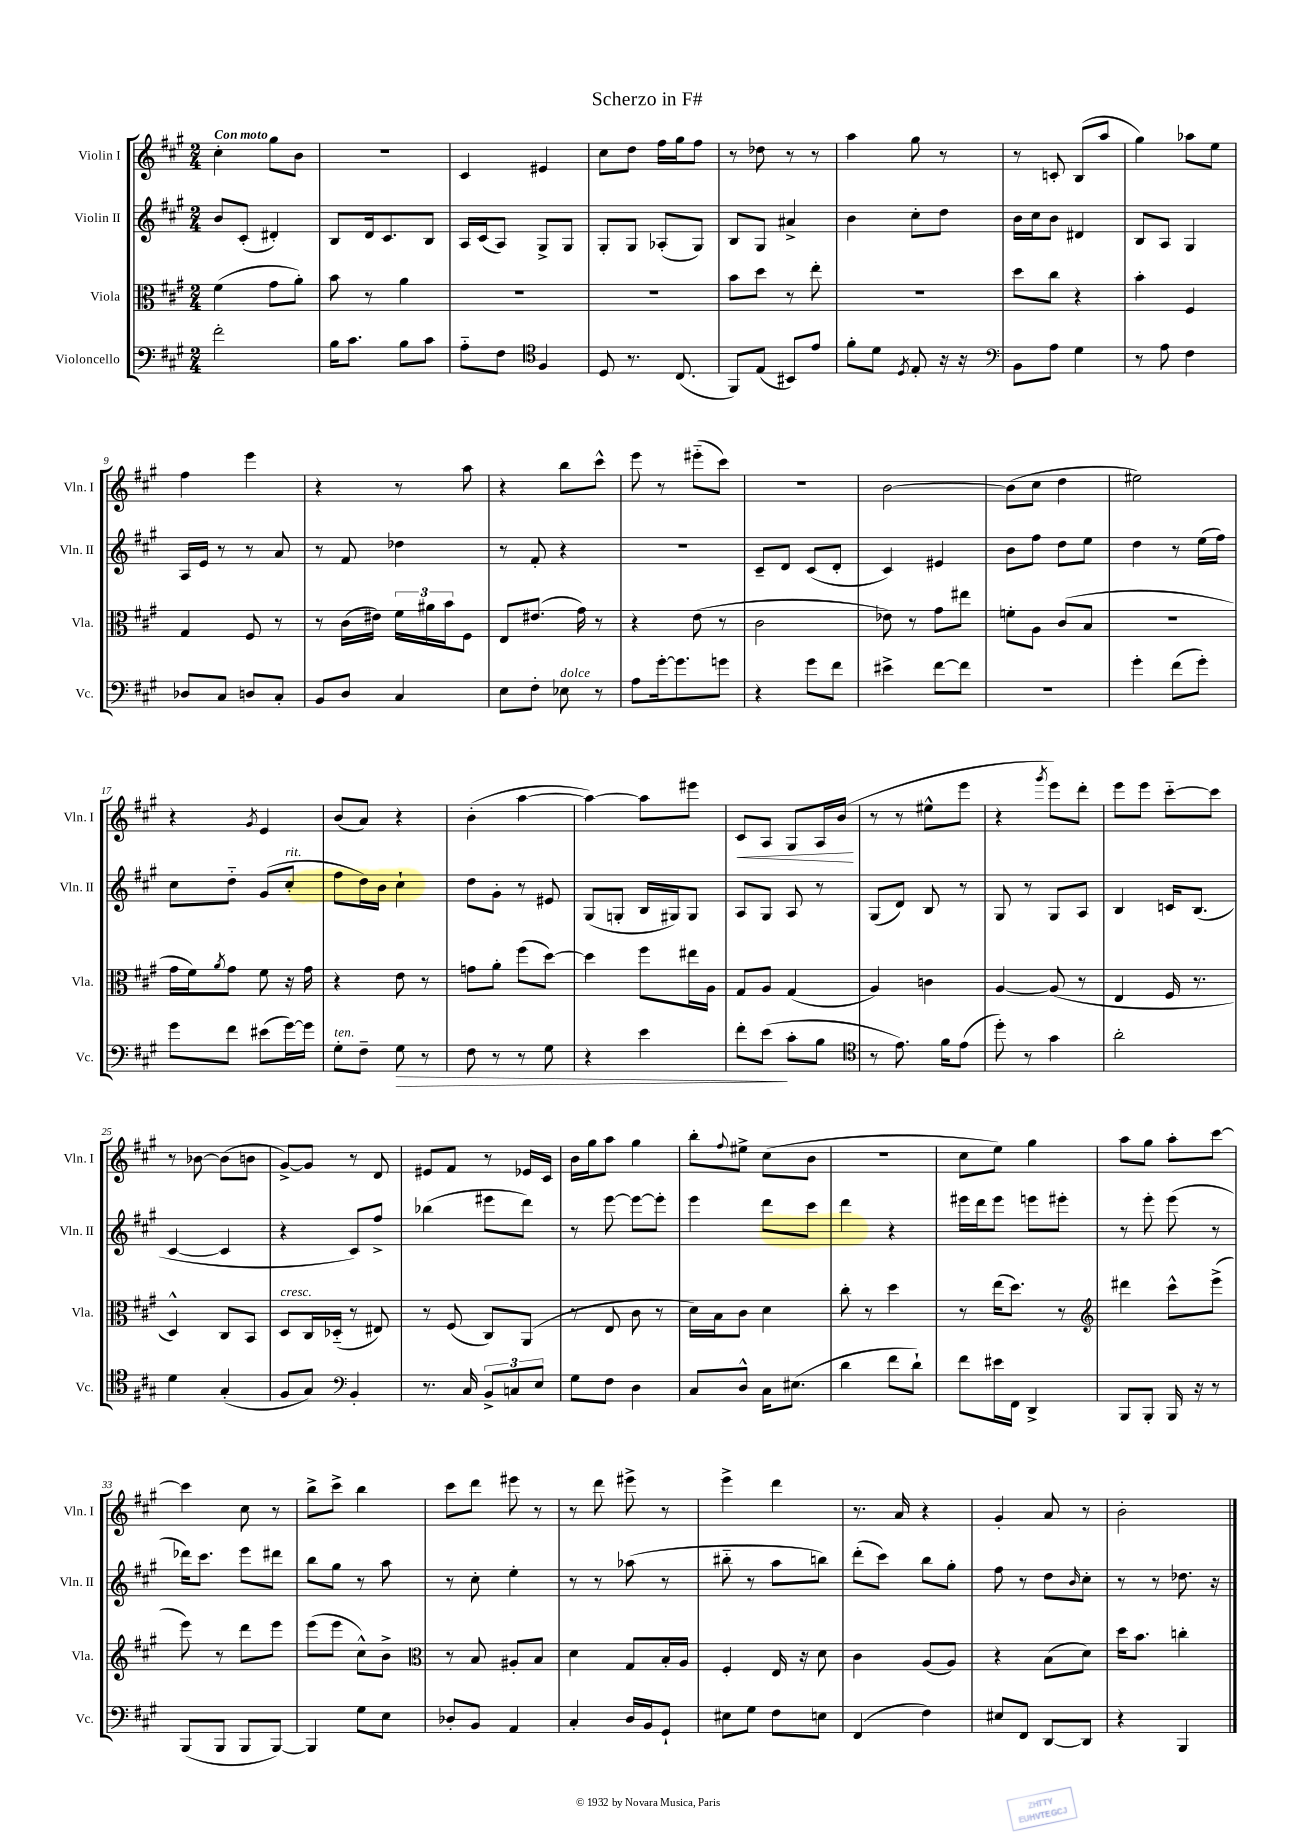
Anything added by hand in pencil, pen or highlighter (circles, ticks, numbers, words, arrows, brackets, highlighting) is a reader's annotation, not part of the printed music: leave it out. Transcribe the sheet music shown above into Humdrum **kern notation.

**kern	**kern	**kern	**kern
*staff4	*staff3	*staff2	*staff1
*clefF4	*clefC3	*clefG2	*clefG2
*k[f#c#g#]	*k[f#c#g#]	*k[f#c#g#]	*k[f#c#g#]
*M2/4	*M2/4	*M2/4	*M2/4
2f#'	(4f#	8b	4cc#'
.	.	(8c#'	.
.	8g#	4d#')	8gg#
.	8a')	.	8b
=	=	=	=
16B	8b	8B	2r
8.c#	.	.	.
.	8r	16d	.
.	.	8.c#	.
8B	4a	.	.
8c#	.	8B	.
=	=	=	=
8A'~	2r	16A	4c#
.	.	(16c#	.
8F#	.	8A)	.
*clefC4	*	*	*
4F#	.	8G#^	4e#
.	.	8G#	.
=	=	=	=
8D	2r	8G#'	8cc#
8.r	.	8G#	8dd
.	.	(8A-'	16ff#
(8.C#	.	.	16gg#
.	.	8G#)	8ff#
=	=	=	=
8FF#)	8b	8B	8r
(8E	8dd	8G#	8dd-
8BB#)	8r	4a#^	8r
8e	8ee'	.	8r
=	=	=	=
8f#'	2r	4b	4aa
8d	.	.	.
8qD	.	.	.
8E'	.	8cc#'	8gg#
16r	.	8dd	8r
16r	.	.	.
=	=	=	=
*clefF4	*	*	*
8BB	8dd	16b	8r
.	.	16cc#	.
8A	8cc#	8b	8c'
4G#	4r	4d#	(8B
.	.	.	8aa
=	=	=	=
8r	4b'	8B	4gg#)
8A	.	8A	.
4F#	4F#	4G#	8aa-
.	.	.	8ee
=	=	=	=
8D-	4G#	16A	4ff#
.	.	16e	.
8C#	.	8r	.
8D	8F#	8r	4eee
8C#'	8r	8a	.
=	=	=	=
8BB	8r	8r	4r
8D	(16c#	8f#	.
.	16e#)	.	.
4C#	24f#	4dd-	8r
.	24a#	.	.
.	24b	.	.
.	8F#	.	8aa
=	=	=	=
8E	8E	8r	4r
8F#'	(8.e#	8f#'	.
8E-	.	4r	8bb
.	16g#)	.	.
8r	8r	.	8ccc#^^
=	=	=	=
8A	4r	2r	8eee
[16g#'	.	.	8r
8.g#]	.	.	.
.	(8e	.	(8eee#'~
8g	8r	.	8ccc#)
=	=	=	=
4r	2c#	8c#~	2r
.	.	8d	.
8g#	.	(8c#	.
8f#	.	8d'	.
=	=	=	=
4e#^	8e-)	4c#)	[2b
.	8r	.	.
[8f#	8g#	4e#	.
8f#]	8ee#	.	.
=	=	=	=
2r	8f'	8b	(8b]
.	8A	8ff#	8cc#
.	(8c#	8dd	4dd
.	8B	8ee	.
=	=	=	=
4g#'	2r	4dd	2ee#)
(8f#	.	8r	.
8g#')	.	(16ee	.
.	.	16ff#)	.
=	=	=	=
8g#	16g#	8cc#	4r
.	16f#)	.	.
.	8qa	.	.
8f#	8g#	8dd'~	.
.	.	.	8qg#
(8e#	8f#	(8g#	4e
[16g#)	16r	8cc#'	.
16g#]	16g#	.	.
=	=	=	=
8G#'	4r	8ff#	(8b
8F#~	.	16dd)	8a)
.	.	16b	.
8G#	8e	4cc#`	4r
8r	8r	.	.
=	=	=	=
8F#	8g	8dd	(4b'
8r	8a'	8g#'	.
8r	(8ff#	8r	[4aa
8G#	[8dd)	8e#	.
=	=	=	=
4r	4dd]	(8G#	4aa_)
.	.	8G'	.
4e	8ff#	16B	8aa]
.	.	16G#)	.
.	16ee#	8G#	8eee#
.	16A	.	.
=	=	=	=
8f#'	8G#	8A	8c#
(8e	8A	8G#	8A
8c#'	(4G#	8A	8G#
8B	.	8r	16A
.	.	.	(16b
=	=	=	=
*clefC4	*	*	*
8r	4A)	(8G#	8r
8.e)	.	8d)	8r
.	4c	8B	8ee#^^
16f#	.	.	.
(8e	.	8r	8eee
=	=	=	=
8dd')	[4A	8G#	4r
8r	.	8r	.
.	.	.	8qggg#
4g#	(8A]	8G#	8eee)
.	8r	8A	8ddd'
=	=	=	=
2a'	4E	4B	8eee
.	.	.	8eee
.	16F#	16c	[8ccc#'~
.	8.r	(8.B	.
.	.	.	8ccc#]
=	=	=	=
4d	4D^^)	[4c#	8r
.	.	.	[8b-
(4G#'	8C#	4c#]	(8b-]
.	8BB	.	8b
=	=	=	=
8F#	8D	4r	[8g#^)
8G#)	16C#	.	8g#]
.	(16D-'~	.	.
*clefF4	*	*	*
4BB'	8r	8c#)	8r
.	8E#)	8ff#^	8d
=	=	=	=
8.r	8r	(4bb-	8e#
.	(8F#	.	8f#
16C#	.	.	.
12BB^	8C#)	8eee#	8r
12C	.	.	.
.	(8AA	8ddd)	16e-
12E	.	.	.
.	.	.	16c#
=	=	=	=
8G#	8r	8r	16b
.	.	.	16gg#
8F#	8E	[8eee	8aa
4D	8c#	8eee_	4gg#
.	8r	8eee']	.
=	=	=	=
8C#	16d)	4eee	8bb'
.	16B	.	.
.	.	.	8qqff#
8D^^	8c#	.	8ee#^
16C#	4d	8ddd	(8cc#
(8.E#	.	.	.
.	.	8ccc#	8b
=	=	=	=
4d	8cc#'	4ddd	2r
.	8r	.	.
8f#	4dd	4r	.
8d`)	.	.	.
=	=	=	=
8f#	8r	16eee#	8cc#
.	.	16ddd	.
16e#	(16ee	8eee#	8ee)
16FF#	8.dd)	.	.
4DD^	.	8eee	4gg#
.	8r	8eee#'	.
=	=	=	=
*	*clefG2	*	*
8BBB	4ddd#	8r	8aa
8BBB'	.	8eee'	8gg#
16BBB	8ccc#^^	(8eee	8aa'
16r	.	.	.
8r	(8eee^	8r	[8ccc#
=	=	=	=
(8BBB	8eee)	16ddd-)	4ccc#]
.	.	8.ccc#	.
8BBB	8r	.	.
8BBB	8ddd	8eee	8cc#
[8BBB)	8eee	8ddd#	8r
=	=	=	=
4BBB]	(8eee	8bb	8bb^
.	8eee	8gg#	8ccc#^
8G#	8cc#^^)	8r	4bb
8E	8b^	8aa	.
=	=	=	=
*	*clefC3	*	*
8D-'	8r	8r	8ccc#
8BB	8B	8cc#'	8ddd
4AA	8A#'	4ee'	8eee#
.	8B	.	8r
=	=	=	=
4C#'	4d	8r	8r
.	.	8r	8ddd
16D	8G#	(8aa-	8eee#^
16BB	.	.	.
8GG#`	16B'	8r	8r
.	16A	.	.
=	=	=	=
8E#	4F#'	8bb#'~	4eee^
8G#	.	8r	.
8F#	16E	8aa	4ddd
.	16r	.	.
8E	8d	8bb)	.
=	=	=	=
(4FF#	4c#	(8ddd'	8.r
.	.	8ccc#)	.
.	.	.	16a
4F#)	(8A	8bb	4r
.	8A)	8gg#'	.
=	=	=	=
8E#	4r	8ff#	4g#'
8FF#	.	8r	.
[8DD	(8B	8dd	8a
.	.	16qqb	.
8DD]	8d)	8cc#'	8r
=	=	=	=
4r	16dd	8r	2b'
.	8.b	.	.
.	.	8r	.
4BBB	4cc'	8.dd-	.
.	.	16r	.
==	==	==	==
*-	*-	*-	*-
